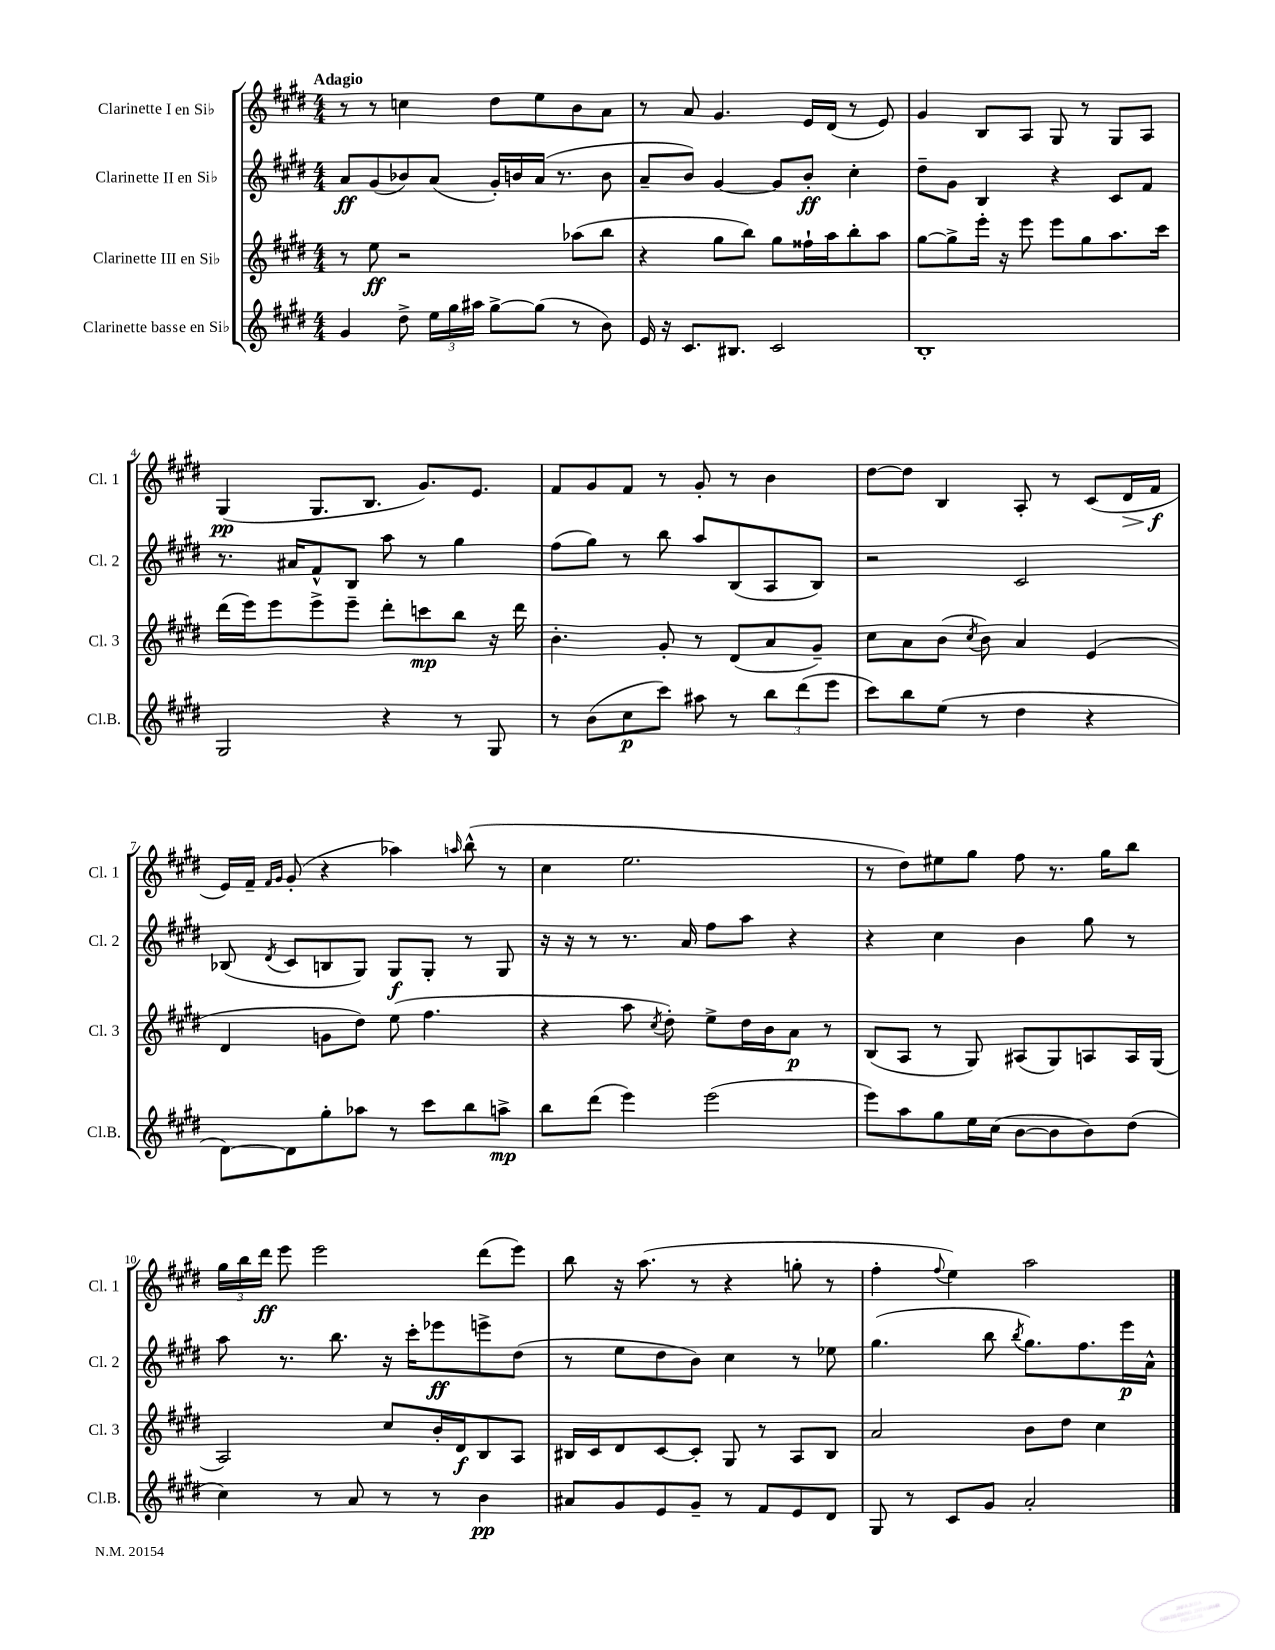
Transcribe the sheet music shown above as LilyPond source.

<<
\new StaffGroup <<
\new Staff = "s0" \with { instrumentName = "Clarinette I en Sib" shortInstrumentName = "Cl. 1" } {
    \clef treble \key e \major \numericTimeSignature \time 4/4 \tempo "Adagio"
    \autoBeamOff r8 r8 c''4 dis''8[ e''8 b'8 a'8] |
    r8 a'8 gis'4. e'16[ dis'16]( r8 e'8) |
    gis'4 b8[ a8] gis8 r8 gis8[ a8] |
    gis4\pp( gis8.[ b8.] gis'8.[) e'8.] |
    fis'8[ gis'8 fis'8] r8 gis'8-. r8 b'4 |
    dis''8[~ dis''8] b4 a8-. r8 cis'8[( dis'16\> fis'16]\f\! |
    e'16[) fis'16]-- \grace { fis'16[ gis'16] } gis'8-.( r4 aes''4) \grace { a''16 } b''8-^( r8 |
    cis''4 e''2. |
    r8 dis''8[) eis''8 gis''8] fis''8 r8. gis''16[ b''8] |
    \tuplet 3/2 { gis''16[ b''16 dis'''16]\ff } e'''8 e'''2 dis'''8[( e'''8]) |
    b''8 r16 a''8.( r8 r4 g''8-. r8 |
    fis''4-. \appoggiatura { fis''8 } e''4) a''2 \bar "|." |
}
\new Staff = "s1" \with { instrumentName = "Clarinette II en Sib" shortInstrumentName = "Cl. 2" } {
    \clef treble \key e \major \numericTimeSignature \time 4/4
    \autoBeamOff a'8[\ff gis'8( bes'8) a'8]( gis'16[-.) b'16 a'16]( r8. b'8 |
    a'8[-- b'8]) gis'4~ gis'8[ b'8]-.\ff cis''4-. |
    dis''8[-- gis'8] b4 r4 cis'8[ fis'8] |
    r8. ais'16[ fis'8-^ b8] a''8 r8 gis''4 |
    fis''8[( gis''8]) r8 b''8 a''8[ b8( a8 b8]) |
    r2 cis'2 |
    bes8( \acciaccatura { dis'8 } cis'8[ b8 gis8]) gis8[\f gis8]-. r8 gis8 |
    r16 r16 r8 r8. a'16 fis''8[ a''8] r4 |
    r4 cis''4 b'4 gis''8 r8 |
    a''8 r8. b''8. r16 cis'''16[-. ees'''8\ff e'''8-> dis''8]( |
    r8 e''8[ dis''8 b'8]) cis''4 r8 ees''8 |
    gis''4.( b''8 \acciaccatura { b''8 } gis''8.[) fis''8. e'''16\p a'16]-^ \bar "|." |
}
\new Staff = "s2" \with { instrumentName = "Clarinette III en Sib" shortInstrumentName = "Cl. 3" } {
    \clef treble \key e \major \numericTimeSignature \time 4/4
    \autoBeamOff r8 e''8\ff r2 aes''8[( b''8] |
    r4 gis''8[ b''8]) gis''8[ fisis''16-! a''16 b''8-. a''8] |
    gis''8[~ gis''8-> e'''16]-. r16 e'''8 e'''8[ gis''8 a''8. cis'''16] |
    dis'''16[( e'''16) e'''8 e'''8-> e'''8]-- dis'''8[-. c'''8\mp b''8] r16 dis'''16 |
    b'4.-. gis'8-. r8 dis'8[( a'8 gis'8]--) |
    cis''8[ a'8 b'8]( \acciaccatura { cis''8 } b'8) a'4 e'4( |
    dis'4 g'8[ dis''8]) e''8( fis''4. |
    r4 a''8 \acciaccatura { cis''8 } dis''8-.) e''8[-> dis''16 b'16 a'8]\p r8 |
    b8[( a8] r8 gis8) ais8[( gis8) a8 a16 gis16]( |
    a2) cis''8[ b'16-. dis'16\f b8 a8] |
    bis16[ cis'16 dis'8 cis'8~ cis'8]-. gis8 r8 a8[ bis8] |
    a'2 b'8[ dis''8] cis''4 \bar "|." |
}
\new Staff = "s3" \with { instrumentName = "Clarinette basse en Sib" shortInstrumentName = "Cl.B." } {
    \clef treble \key e \major \numericTimeSignature \time 4/4
    \autoBeamOff gis'4 dis''8-> \tuplet 3/2 { e''16[ gis''16 ais''16] } gis''8[~-> gis''8]( r8 b'8) |
    e'16 r16 cis'8.[ bis8.] cis'2 |
    b1-. |
    gis2 r4 r8 gis8 |
    r8 b'8[( cis''8\p cis'''8]) ais''8 r8 \tuplet 3/2 { b''8[ dis'''8( e'''8] } |
    cis'''8[) b''8 e''8]( r8 dis''4 r4 |
    dis'8[~) dis'8 gis''8-. aes''8] r8 cis'''8[ b''8 a''8]->\mp |
    b''8[ dis'''8]( e'''4) e'''2( |
    e'''8[) a''8 gis''8 e''16 cis''16]( b'8[~ b'8 b'8) dis''8]( |
    cis''4) r8 a'8 r8 r8 b'4\pp |
    ais'8[ gis'8 e'8 gis'8]-- r8 fis'8[ e'8 dis'8] |
    gis8 r8 cis'8[ gis'8] a'2-. \bar "|." |
}
>>
>>
